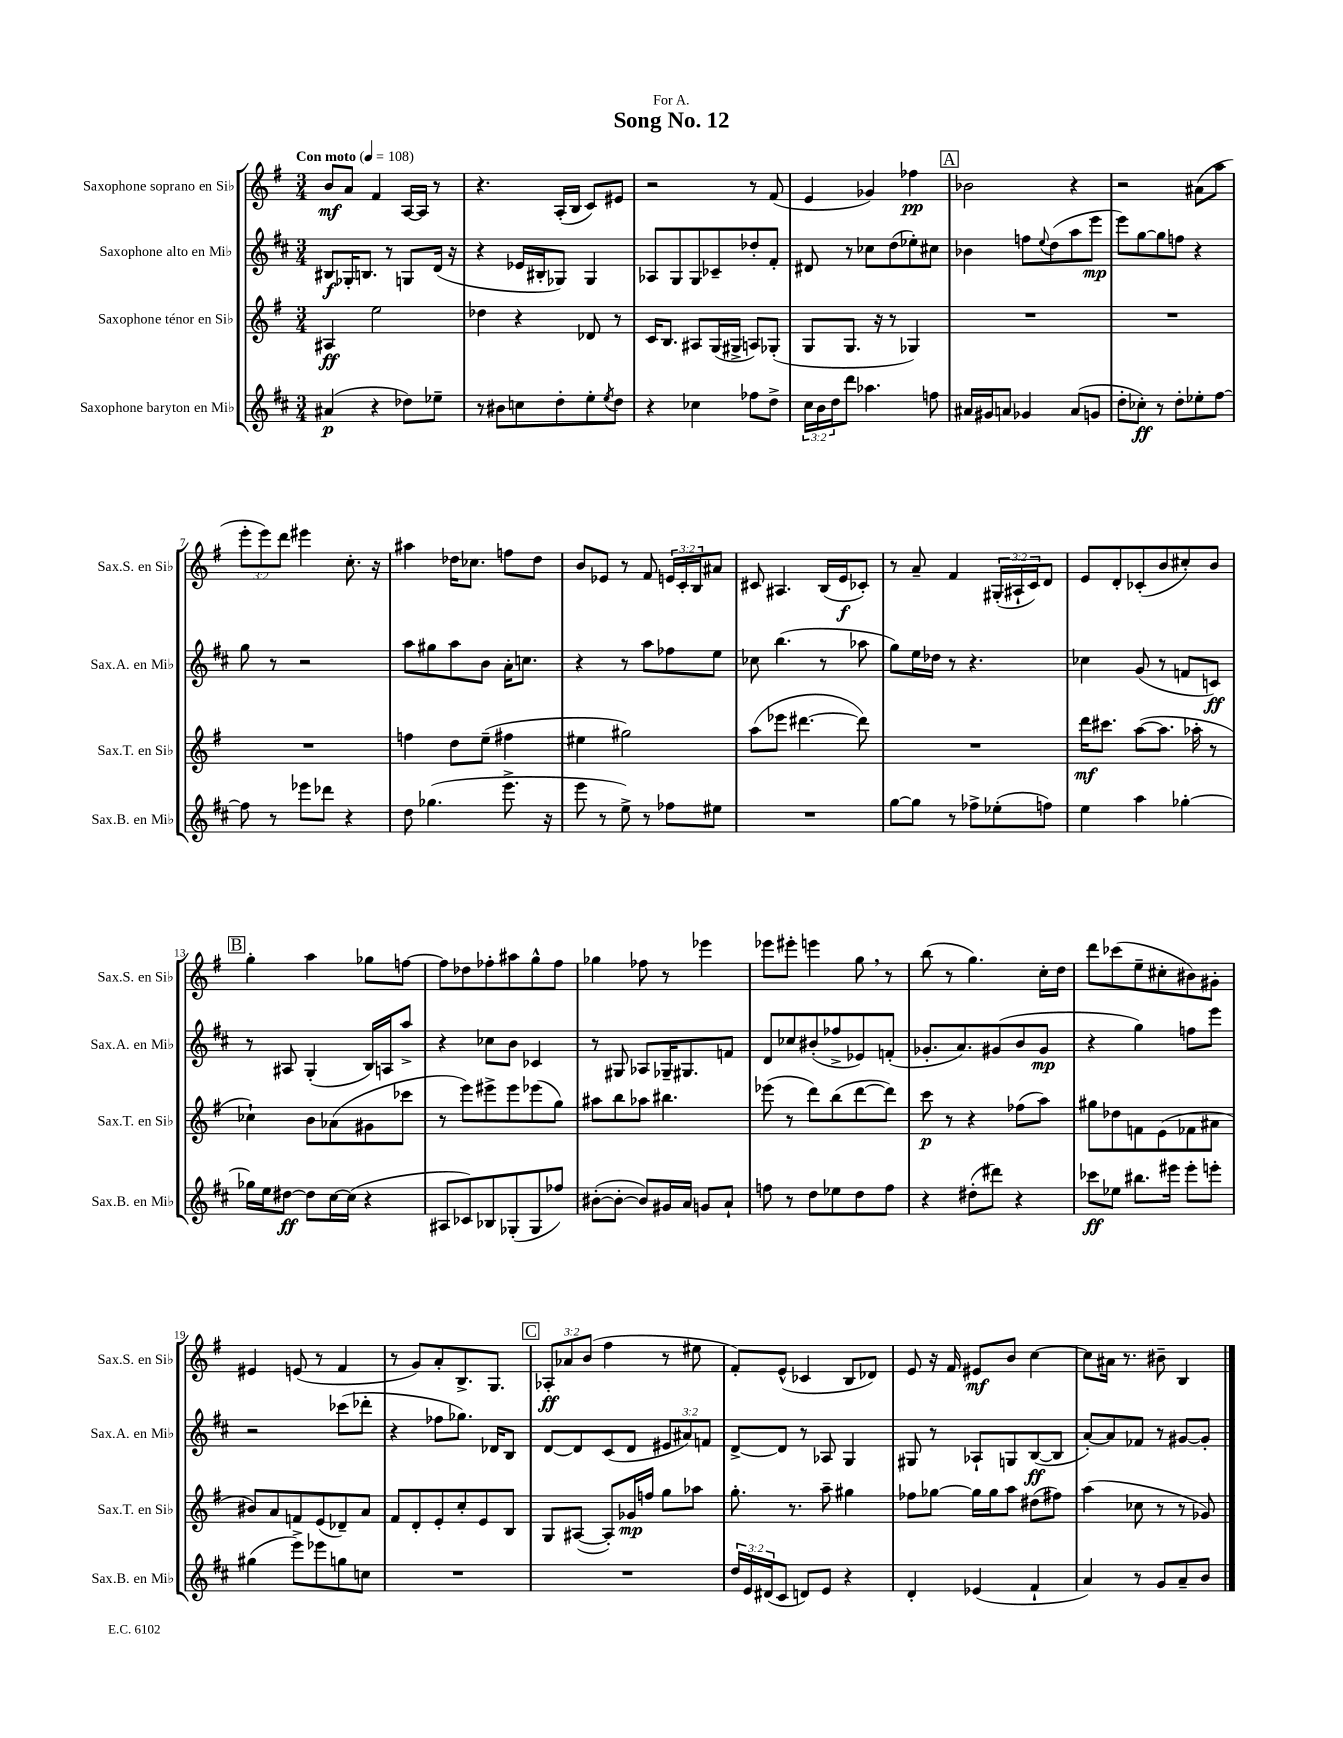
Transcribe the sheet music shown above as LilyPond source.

\header { title = "Song No. 12" dedication = "For A." }
<<
\new StaffGroup <<
\new Staff = "s0" \with { instrumentName = "Saxophone soprano en Sib" shortInstrumentName = "Sax.S. en Sib" } {
    \clef treble \key g \major \numericTimeSignature \time 3/4 \override Staff.TupletNumber.text = #tuplet-number::calc-fraction-text \tempo "Con moto" 4 = 108
    b'8\mf a'8 fis'4 a16~ a16 r8 |
    r4. a16-.( b16 c'8) eis'8 |
    r2 r8 fis'8( |
    e'4 ges'4) fes''4\pp |
    \mark \markup { \box "A" } bes'2 r4 |
    r2 ais'8( a''8 |
    \tuplet 3/2 { e'''8-. e'''8) d'''8 } eis'''4 c''8.-. r16 |
    ais''4 des''16 ces''8. f''8 des''8 |
    b'8 ees'8 r8 fis'8 \tuplet 3/2 { e'16 c'16-. b16 } ais'8 |
    cis'8 ais4. b16( e'16\f ces'8-.) |
    r8 a'8-- fis'4 \tuplet 3/2 { gis16-.( ais16-! c'16) } d'8 |
    e'8 d'8-. ces'8-.( b'8 cis''8-.) b'8 |
    \mark \markup { \box "B" } g''4-. a''4 ges''8 f''8~ |
    f''8 des''8 fes''8-. ais''8 g''8-^ fes''8 |
    ges''4 fes''8 r8 ees'''4 |
    ees'''8 eis'''8-. e'''4 g''8 \breathe r8 |
    b''8( r8 g''4.) c''16-. d''16 |
    d'''8 ces'''8( e''8-- cis''8-. bis'8) gis'8-. |
    eis'4 e'8( r8 fis'4 |
    r8 g'8) a'8-. b8.-> g8. |
    \mark \markup { \box "C" } \tuplet 3/2 { aes8-.\ff aes'8 b'8( } fis''4 r8 eis''8 |
    fis'8-.) e'8-^( ces'4 b8 des'8) |
    e'8 r16 fis'16 eis'8\mf b'8 c''4~ |
    c''8 ais'16 r8. bis'8-- b4 \bar "|." |
}
\new Staff = "s1" \with { instrumentName = "Saxophone alto en Mib" shortInstrumentName = "Sax.A. en Mib" } {
    \clef treble \key d \major \numericTimeSignature \time 3/4 \override Staff.TupletNumber.text = #tuplet-number::calc-fraction-text
    bis8\f ges16-. b8. r8 g8 d'16( r16 |
    r4 ees'16 bis16-. ges8) ges4 |
    aes8 g8 g8 ces'8-- des''8-. fis'8-. |
    dis'8 r8 ces''8 d''8( ees''8-.) cis''8 |
    \mark \markup { \box "A" } bes'4 f''8 \appoggiatura { e''8 } d''8( a''8 e'''8\mp |
    e'''8) g''8~ g''8 f''8 r4 |
    g''8 r8 r2 |
    a''8 gis''8 a''8 b'8 a'16-. c''8. |
    r4 r8 a''8 fes''8 e''8 |
    ces''8 b''4.( r8 aes''8 |
    g''8) e''16 des''16 r8 r4. |
    ces''4 g'8( r8 f'8 c'8\ff) |
    \mark \markup { \box "B" } r8 ais8 g4-.( b16) a16 a''8-> |
    r4 ces''8 b'8 ces'4 |
    r8 gis8 aes8 ges16-- gis8. f'8 |
    d'8 ces''8 bis'8-.( fes''8-> ees'8) f'8-.( |
    ges'8.-. a'8.) gis'8( b'8 gis'8\mp |
    r4 g''4) f''8 e'''8 |
    r2 ces'''8( des'''8-. |
    r4 fes''8 ges''8.) des'16 b8 |
    \mark \markup { \box "C" } d'8~ d'8 cis'8( d'8 \tuplet 3/2 { eis'8 ais'8) f'8 } |
    d'8~-> d'8 r8 aes8 g4 |
    gis8 r8 aes8-! g8 b8~\ff( b8 |
    a'8~-.) a'8 fes'8 r8 gis'8~ gis'8-. \bar "|." |
}
\new Staff = "s2" \with { instrumentName = "Saxophone ténor en Sib" shortInstrumentName = "Sax.T. en Sib" } {
    \clef treble \key g \major \numericTimeSignature \time 3/4
    ais4\ff e''2 |
    des''4 r4 des'8 r8 |
    c'16 b8. ais8 g16( gis16-> a8) ges8-.( |
    g8 g8. r16 r8 ges4) |
    \mark \markup { \box "A" } R2. |
    R2. |
    R2. |
    f''4 d''8 e''8--( fis''4 |
    eis''4 gis''2) |
    a''8( ees'''8 dis'''4.~ dis'''8) |
    R2. |
    d'''16\mf cis'''8. a''8~( a''8. aes''16-. r8 |
    \mark \markup { \box "B" } ces''4-!) b'8 aes'8( gis'8 ces'''8 |
    r8 e'''8) eis'''8-> eis'''8 ees'''8( g''8) |
    ais''8 b''8 aes''8 bis''4. |
    ees'''8( r8 d'''8) b''8( d'''8~ d'''8) |
    c'''8\p r8 r4 fes''8( a''8) |
    gis''8 des''8 f'8 e'8( fes'8 ais'8 |
    bis'8) a'8 f'8 e'8( des'8--) a'8 |
    fis'8 d'8-. e'8-. c''8-. e'8 b8 |
    \mark \markup { \box "C" } g8 ais8~( ais8-.) ges'16\mp f''16 g''8 aes''8 |
    g''8.-. r8. a''8-- gis''4 |
    fes''8 ges''8~ ges''16 ges''16 a''8 dis''8( fis''8) |
    a''4( ces''8 r8 r8 ges'8) \bar "|." |
}
\new Staff = "s3" \with { instrumentName = "Saxophone baryton en Mib" shortInstrumentName = "Sax.B. en Mib" } {
    \clef treble \key d \major \numericTimeSignature \time 3/4 \override Staff.TupletNumber.text = #tuplet-number::calc-fraction-text
    ais'4\p( r4 des''8) ees''8-- |
    r8 bis'8 c''8 d''8-. e''8-. \acciaccatura { e''8 } d''8 |
    r4 ces''4 fes''8 d''8-> |
    \tuplet 3/2 { cis''16 b'16 d''16 } d'''8 aes''4. f''8 |
    \mark \markup { \box "A" } ais'16 gis'16 a'8 ges'4 a'8( g'8 |
    d''8-. ces''8-.\ff) r8 d''8-. ees''8-. fis''8~ |
    fis''8 r8 ees'''8 des'''8 r4 |
    d''8 ges''4.( e'''8.-> r16 |
    e'''8 r8 e''8->) r8 fes''8 eis''8 |
    R2. |
    g''8~ g''8 r8 fes''8-> ees''8-.( f''8) |
    e''4 a''4 ges''4~-. |
    \mark \markup { \box "B" } ges''16 e''16 dis''8~\ff dis''8 cis''16~ cis''16( r4 |
    ais8 ces'8) bes8 ges8-.( ges8 fes''8) |
    bis'8~-.( bis'8~-. bis'8) gis'16 a'16 g'8 a'8-! |
    f''8 r8 d''8 ees''8 d''8 f''8 |
    r4 dis''8-.( dis'''8) r4 |
    ces'''8\ff ees''8 bis''8. eis'''16 eis'''8-. e'''8-. |
    gis''4( e'''8->) ees'''8 g''8 c''8 |
    R2. |
    \mark \markup { \box "C" } R2. |
    \tuplet 3/2 { d''16 e'16 dis'16( } cis'8 d'8) e'8 r4 |
    d'4-. ees'4( fis'4-! |
    a'4) r8 g'8 a'8-- b'8 \bar "|." |
}
>>
>>
